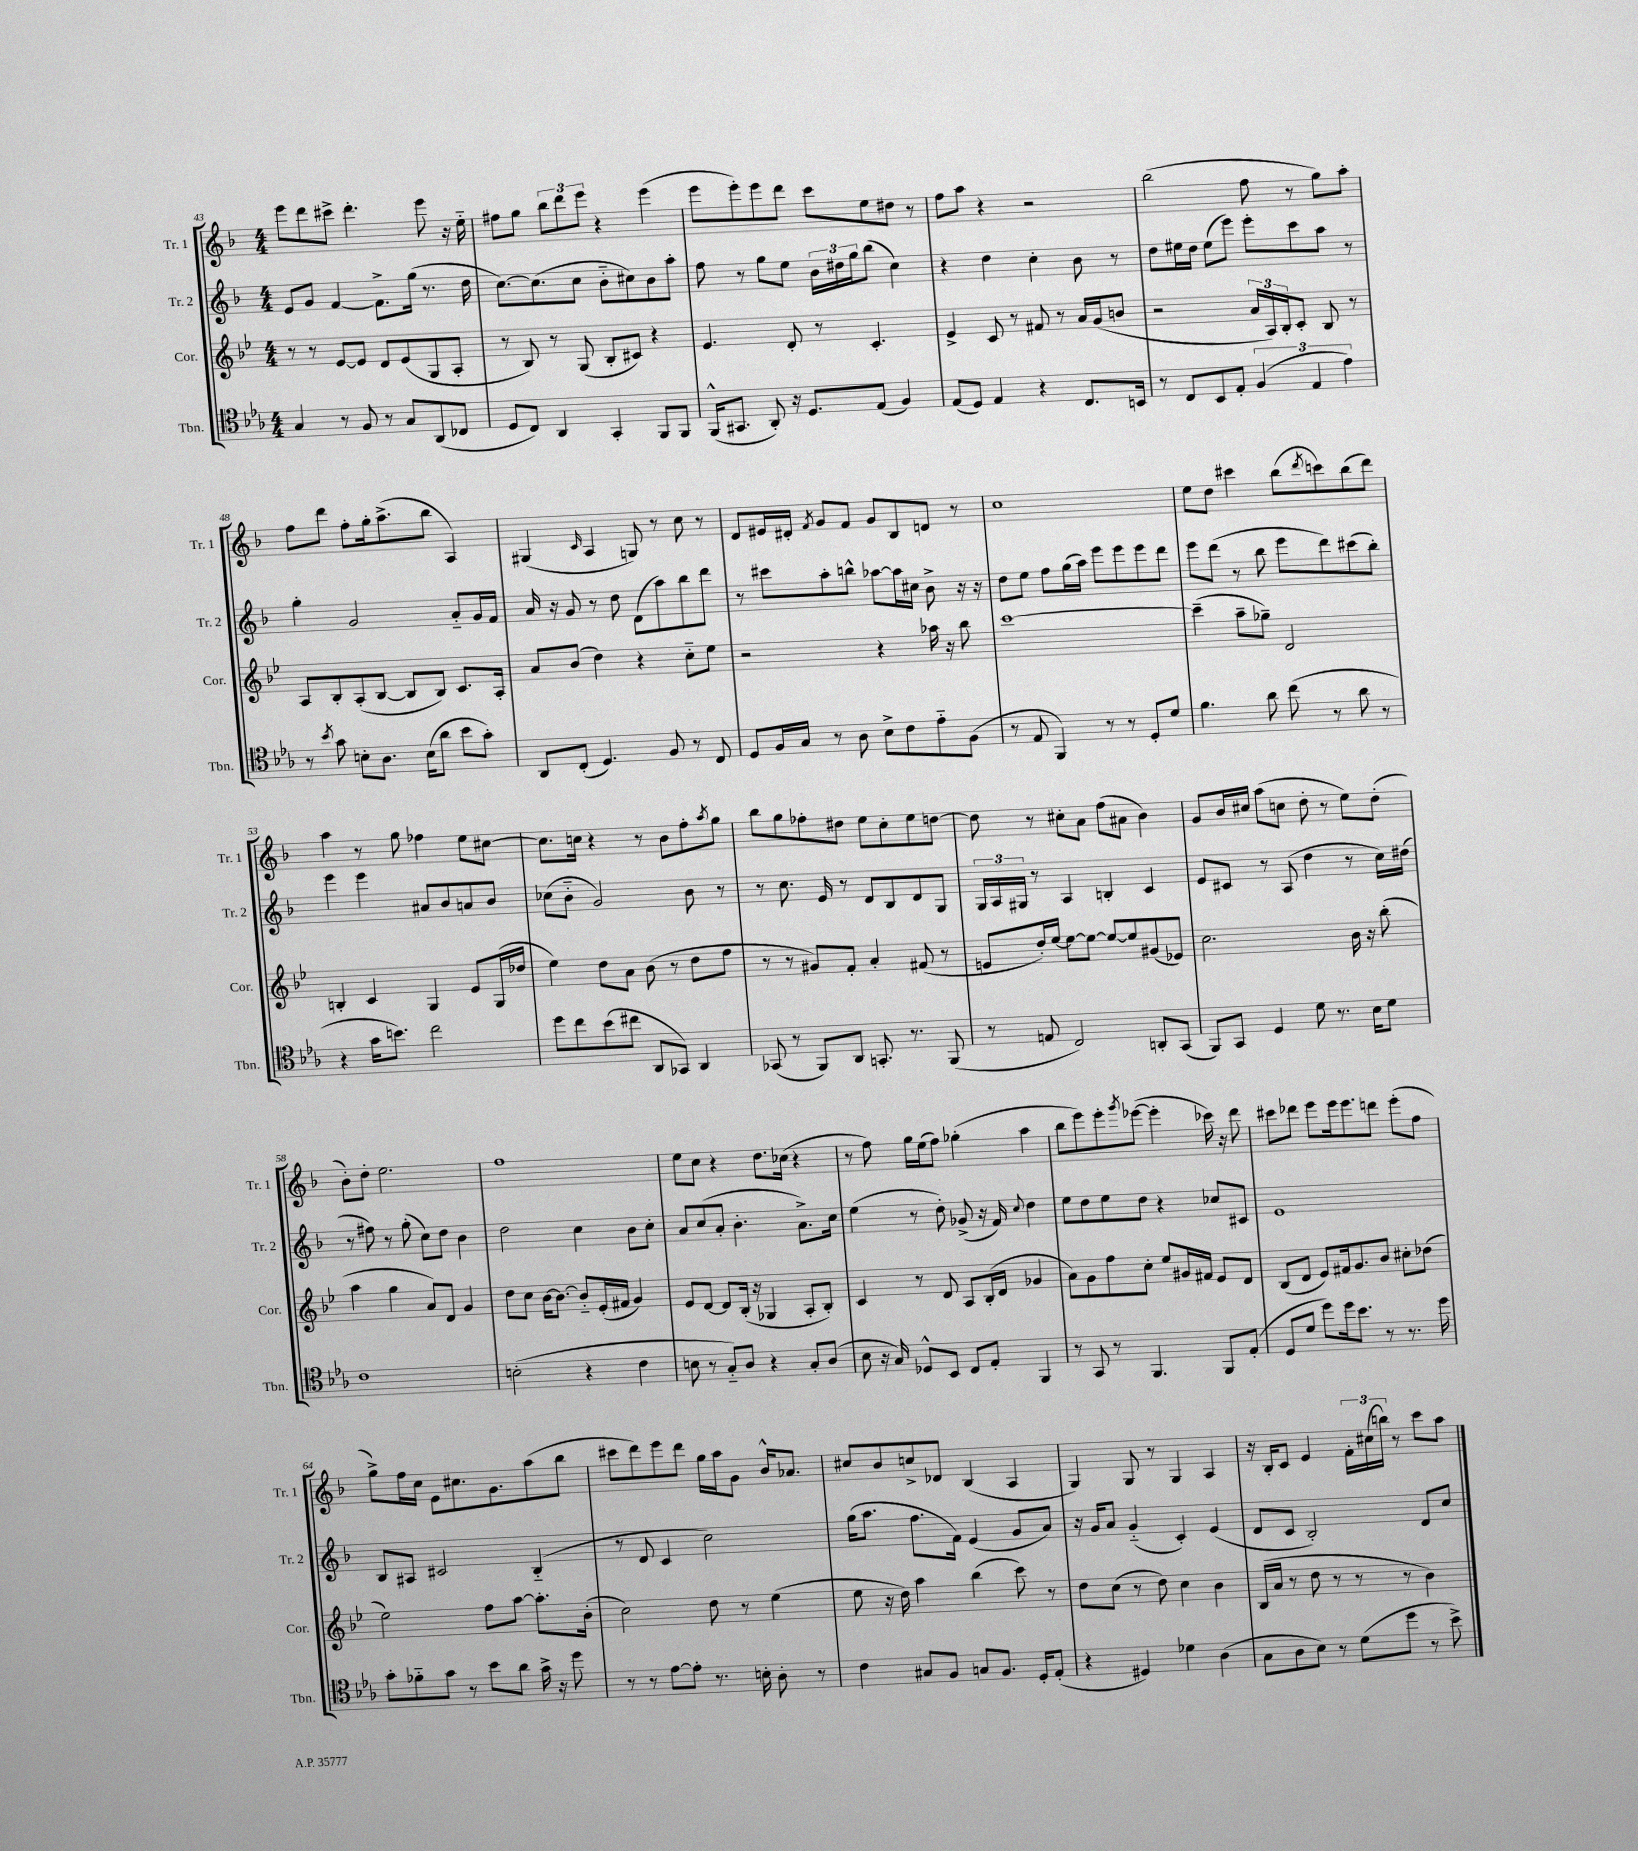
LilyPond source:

<<
\new StaffGroup <<
\new Staff = "s0" \with { instrumentName = "Tr. 1" shortInstrumentName = "Tr. 1" } {
    \clef treble \key f \major \numericTimeSignature \time 4/4
    e'''8 d'''8 cis'''8-> d'''4.-. e'''8 r16 e''16-_ |
    fis''8 g''8 \tuplet 3/2 { bes''8 d'''8 e'''8 } r4 e'''4( |
    e'''8 e'''8-.) e'''8 d'''8 c'''8 e''8 dis''8 r8 |
    f''8 a''8 r4 r2 |
    bes''2( f''8 r8 g''8) a''8-. |
    f''8 d'''8 f''8-. g''16-. a''8.->( bes''8 a4) |
    gis4( \grace { c'16 } a4 g8) r8 c''8 r8 |
    d'8 eis'16 dis'16-. \acciaccatura { f'8 } g'8 f'8 g'8 bes8 d'8 r8 |
    c''1 |
    e''8 d''8 cis'''4 bes''8( \acciaccatura { d'''8 } c'''8) bes''8( d'''8) |
    a''4 r8 g''8 fes''4 e''8 cis''8~ |
    cis''8. c''16 r4 r8 bes'8 f''8-. \acciaccatura { a''8 } g''8 |
    bes''8 g''8 fes''8-. dis''8 e''8 c''8-. e''8 d''8~ |
    d''8 r8 cis''8-. a'8 f''8( ais'8 bes'4) |
    g'8 bes'16 cis''16 a''8( c''8 d''8-. r8 e''8) d''8-.( |
    bes'8-.) d''8-. e''2. |
    f''1 |
    e''8 c''8 r4 d''8. ces''16( r4 |
    r8 f''8) g''16 e''16( f''8) ges''4-.( a''4 |
    bes''8 e'''8) e'''8-. \acciaccatura { g'''8 } ees'''8~( ees'''4-. ces'''16) r16 d'''8 |
    cis'''8 des'''8 e'''8 e'''16 e'''8. d'''8 e'''8-.( f''8 |
    g''8->) f''16 c''16 e'8 cis''8. g'8. a''8( bes''8 |
    cis'''8 d'''8) e'''8 d'''8 g''16 a''16 g'8 bes'16-^ aes'8. |
    cis''8 bes'8 c''8-> des'8 bes4( a4 |
    g4) g8 r8 g4 a4 |
    r16 bes16-. c'8 e'4 \tuplet 3/2 { f'16-. cis''16( b''16) } r8 c'''8 a''8 \bar "|." |
}
\new Staff = "s1" \with { instrumentName = "Tr. 2" shortInstrumentName = "Tr. 2" } {
    \clef treble \key f \major \numericTimeSignature \time 4/4
    e'8 g'8 f'4~ f'8.-> g''16( r8. d''16 |
    c''8.~) c''8.( c''8 bes'8-_ cis''8) bes'8 a''8-. |
    f''8 r8 g''8 e''8 \tuplet 3/2 { bes'16 dis''16 g''16 } bes''8( c''4) |
    r4 d''4 c''4-. bes'8 r8 |
    d''8 eis''16 d''16 eis''8( e'''8) e'''8-. c'''8 a''8 r8 |
    g''4-. g'2 a'8-_ g'16 f'16 |
    a'16 r16 g'8 r8 d''8 d'8( a''8) bes''8 d'''8 |
    r8 cis'''8 a''8-. b''8-^ aes''8~ aes''16 cis''16 bes'8-> r16 r16 |
    d''8 e''8 f''8 g''16( a''16) e'''8 e'''8 e'''8 d'''8 |
    e'''8 d'''8( r8 bes''8 e'''8 d'''8) cis'''8( bes''8-.) |
    e'''4 e'''4 ais'8 bes'8 a'8 bes'8 |
    ces''8( bes'8-_ g'2) bes'8 r8 |
    r8 c''8. e'16 r8 d'8 bes8 d'8 g8 |
    \tuplet 3/2 { g16 a16 gis16 } r8 a4 b4-. c'4 |
    e'8 cis'8 r8 a8( d''4 r8 c''16) dis''16( |
    r8 fis''8) r8 g''8-.( c''8) d''8 bes'4 |
    d''2 c''4 bes'8 c''8-. |
    a'8 c''8( a'8-. bes'4.-. a'8.->) c''16 |
    e''4( r8 d''8-.) ges'8->( r16 f'16) \appoggiatura { c''8 } d''4 |
    e''8 d''8 e''8 d''8 r4 ces''8 cis'8 |
    e'1 |
    bes8 ais8 cis'2 bes4-_( |
    r8 d'8 c'4 c''2) |
    g''16( a''8. f''8. f'16) e'4( g'8 a'8) |
    r16 g'16 a'8 g'4-_( c'4-.) e'4( |
    d'8 c'8 bes2-.) d'8 c''8 \bar "|." |
}
\new Staff = "s2" \with { instrumentName = "Cor." shortInstrumentName = "Cor." } {
    \clef treble \key bes \major \numericTimeSignature \time 4/4
    r8 r8 ees'8~ ees'8 d'8 ees'8( g8 a8-. |
    r8 bes8) r8 g8( bes8-. cis'8) r4 |
    ees'4. d'8-. r8 c'4.-. |
    ees'4-> c'8 r8 fis'8 r8 a'16 g'16( b'8 |
    r2 \tuplet 3/2 { a'16 a16) bes16-. } c'8-. bes8 r8 |
    a8 bes8-. a8-.( bes8~ bes8 bes8) c'8. a16-. |
    a'8 bes'8( d''4) r4 c''8-_ ees''8 |
    r2 r4 aes''16 r16 bes''8 |
    c'''1~ |
    c'''4--( a''8-- ges''8--) d'2 |
    b4-. c'4 g4 ees'8 g16( des''16 |
    ees''4) d''8 a'8 bes'8( r8 d''8 f''8 |
    r8 r8 gis'8) f'8-. a'4-. fis'8( r8 |
    e'8 d''16-.) ees''16~ ees''8~ ees''8~ ees''8~ ees''8 gis'8( ees'8) |
    c''2. bes'16 r16 bes''8-.( |
    a''4 g''4 a'8) d'8 g'4 |
    d''8 c''8 bes'16~ bes'8.~ bes'8-_ ees'16-.( fis'16 g'4) |
    ees'8 d'8~ d'8 bes16-.( r16 ges4 a8-. bes8-.) |
    c'4 r8 d'8 a8 bes16-.( d'16 ges'4 |
    a'8) g'8 f''8 c''8-. ees''8 gis'16 fis'16 ees'8 d'8 |
    bes8( d'8 ees'8) fis'16 g'8. bes'8 cis''8-. des''8( |
    ees''2) f''8 a''8~ a''8.-. bes'16-.( |
    c''2) d''8 r8 ees''4( |
    ees''8 r16 d''16) a''4 bes''4( c'''8) r8 |
    d''8 c''8( r8 d''8) c''4 bes'4 |
    bes16( a'16 r8 d''8 r8 r8 r8 bes'4) \bar "|." |
}
\new Staff = "s3" \with { instrumentName = "Tbn." shortInstrumentName = "Tbn." } {
    \clef tenor \key ees \major \numericTimeSignature \time 4/4
    g4 r8 f8 r8 g8 aes,8( ces8 |
    d8 c8) aes,4 g,4-. f,8 f,8 |
    f,16-^( gis,8. aes,8-.) r16 d8. ees8( f4) |
    ees8( d8) ees4 r4 c8. b,16 |
    r8 c8 bes,8 ees8-. \tuplet 3/2 { f4( ees4 ees'4) } |
    r8 \acciaccatura { bes'8 } g'8 b8-. aes8. b16( aes'8 bes'8 g'8-.) |
    aes,8 c8-.( d4.) f8 r8 c8 |
    d8 f16 g16 r8 aes8 bes8-> c'8 ees'8-_ f8( |
    r8 ees8 f,4) r8 r8 d8-. d'8 |
    f'4. aes'8 c''8( r8 aes'8 r8 |
    r4 g'16 b'8.) c''2 |
    d''8 c''8 bes'8( cis''8 aes,8 ges,8) aes,4 |
    ges,8( r8 f,8) aes,8 g,8.-. r8. f,8( |
    r8 e8 c2) a,8-. g,8( |
    f,8) g,8 d4 d'8 r8. bes16 d'8 |
    c'1 |
    b2-.( r4 c'4 |
    b8 r8 g8-_) aes8 r4 g8-. aes8( |
    bes8 r16 g16) des8-^ bes,8 c8 ees8-. f,4 |
    r8 g,8 r8 f,4. f,8 ees8-.( |
    d8 d'8 d''8) d''16 bes'8. r8 r8. d''16 |
    g'8-. fes'8-_ g'8 r8 bes'8 aes'8 g'16-> r16 d''8 |
    r8 r8 ees'8~ ees'8-. r8. b16-. aes8-. r8 |
    c'4 gis8 f8 g8 f8. d16-. ees8-.( |
    r4 dis4) des'4 aes4( |
    g8 aes8 bes8) r8 d'8( d''8 r8 bes'8->) \bar "|." |
}
>>
>>
\layout { \context { \Score currentBarNumber = #43 } }
